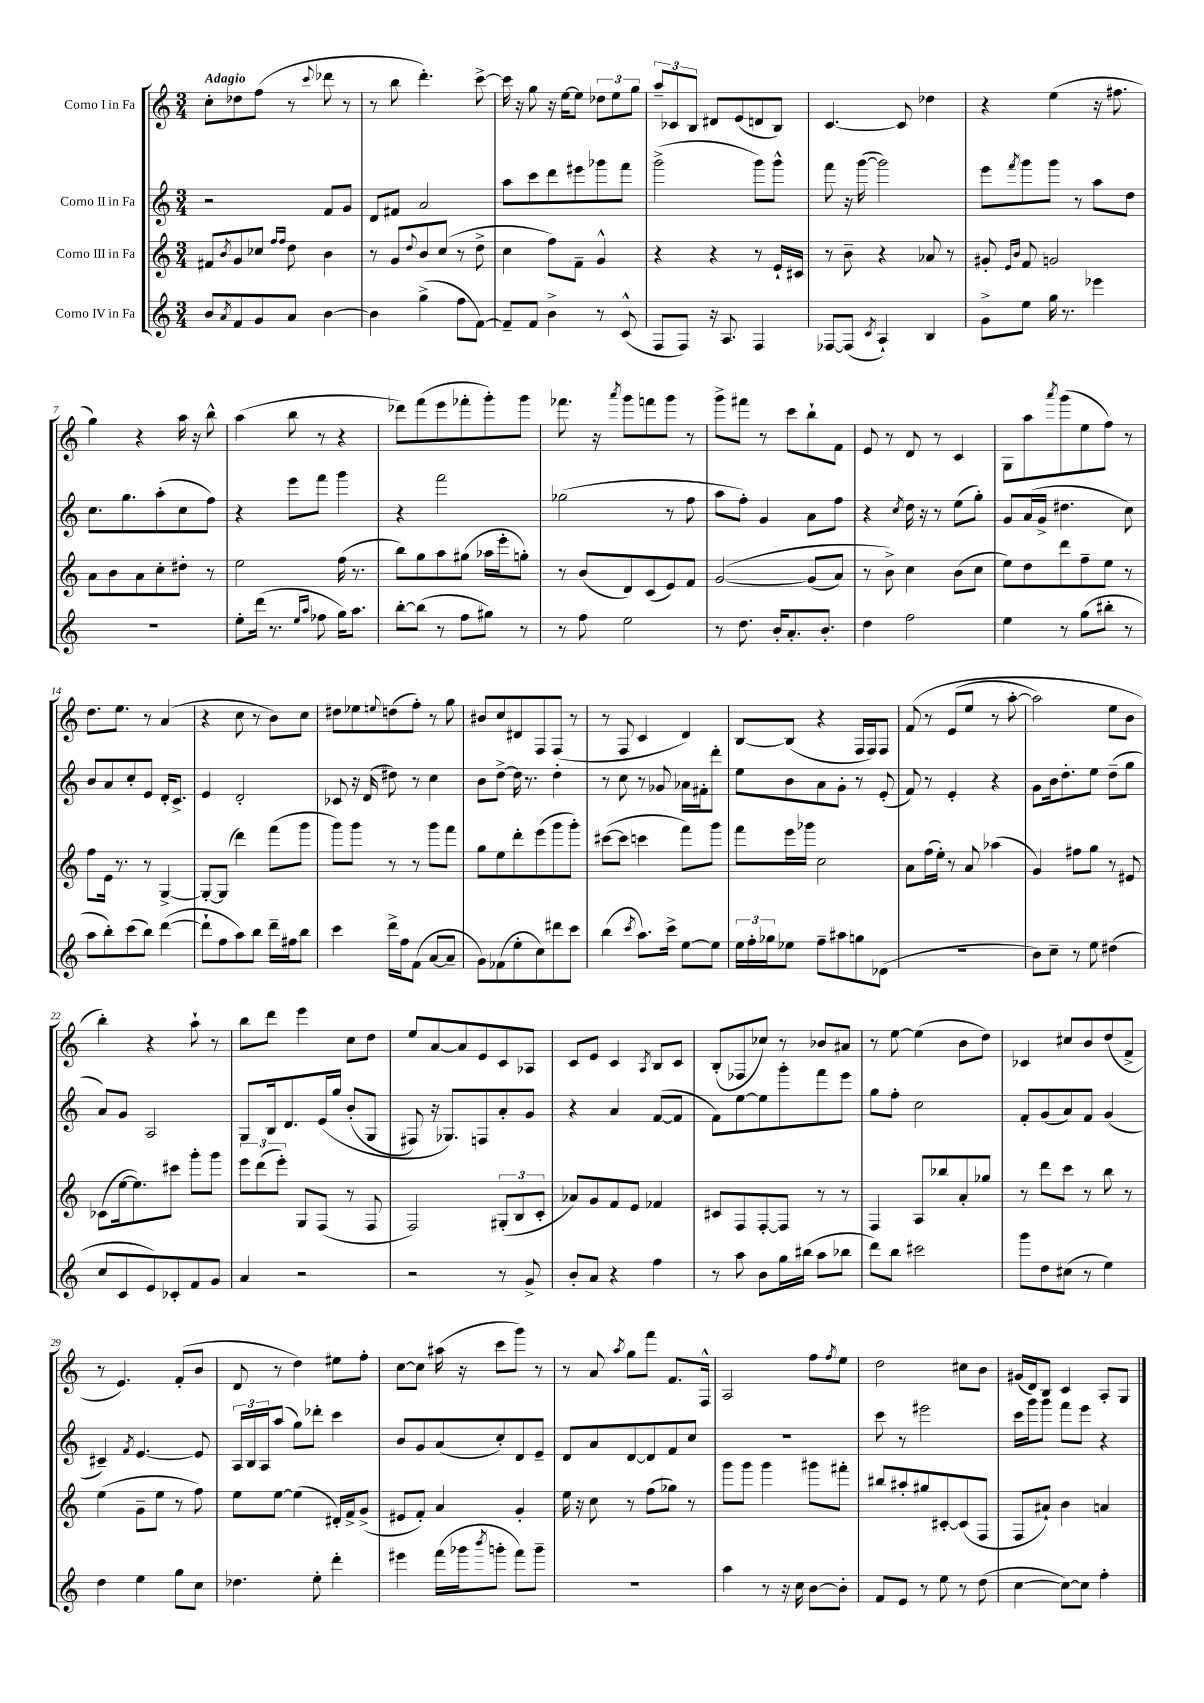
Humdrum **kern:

**kern	**kern	**kern	**kern
*staff4	*staff3	*staff2	*staff1
*clefG2	*clefG2	*clefG2	*clefG2
*k[]	*k[]	*k[]	*k[]
*M3/4	*M3/4	*M3/4	*M3/4
8b/L	8f#/L	2r	8cc'\L
8qa/	8qb/	.	.
8f/	8g/	.	8dd-\
8g/	8cc-/J	.	(8ff\J
.	16qqff/LL	.	.
.	16qqff/JJ	.	.
8a/J	8dd\	.	8r
.	.	.	8qqccc/
[4b\	4b\	8f/L	8ddd-\
.	.	8g/J	8r
=	=	=	=
4b\]	8r	8d/L	8r
.	8g/L	8f#/J	8bb\
.	8qqdd/	.	.
(4gg^\	8b/	2a/	4.ddd'\)
.	(8cc/J	.	.
8ff\L	8r	.	.
[8f\J)	8dd^\	.	[8ccc^\
=	=	=	=
8f~/]L	4cc\	8aa\L	16ccc\]
.	.	.	16r
8f/J	.	8ccc\	8gg\
4b^\	8ff\L)	8ddd\	16r
.	.	.	[16ee\LK
.	8f~\J	8eee#\	8ee\]J
8r	4g^^/	8ggg-\	12dd-\L
.	.	.	12ee\
(8c^^/	.	8fff\J	.
.	.	.	12gg\J
=	=	=	=
8F/L	4r	(2ggg^\	12aa~/L
.	.	.	12c-/
8F/J)	.	.	.
.	.	.	12B/J
16r	4r	.	8d#/L
8.A/	.	.	.
.	.	.	(8e/
4F/	8r	8ggg\L)	8d/
.	16e`/LL	8ggg^^\J	8B/J)
.	16c#/JJ	.	.
=	=	=	=
[8F-/L	8r	8fff\	[4.c/
(8F-/]J	8b~\	16r	.
.	.	([16ggg\	.
8qc/	.	.	.
4A`/)	4r	2ggg\])	.
.	.	.	8c/]
4B/	8a-/	.	4dd-\
.	8r	.	.
=	=	=	=
8g^\L	8g#'/	8eee\L	4r
.	16qqe/LL	.	.
.	16qqb/JJ	8qfff/	.
8ee\J	8f/	8ggg\	.
16gg\	2g/	8ggg\J	(4ee\
8.r	.	.	.
.	.	8r	.
4eee-\	.	8aa\L	16r
.	.	.	8.ff#\
.	.	8dd\J	.
=	=	=	=
2.r	8a\L	8.cc\L	4gg\)
.	8b\	.	.
.	.	8.gg\	.
.	8a\	.	4r
.	8cc'\	(8aa'\	.
.	8dd#'\J	8cc\	16aa\
.	.	.	16r
.	8r	8ff\J)	8bb^^\
=	=	=	=
8ee'\L	2ee\	4r	(4aa\
(16ddd\Jk	.	.	.
8.r	.	.	.
.	.	8eee\L	8bb\
16qqee/LL	.	.	.
16qqaa/JJ	.	.	.
8ff-\	.	8fff\J	8r
16gg\LK)	(16ff\	4ggg\	4r
8.aa\J	8.r	.	.
=	=	=	=
[8bb'\L	8bb\L)	4r	8ddd-\L)
(8bb\]J	8gg\	.	(8fff\
8r	8aa\	2fff\	8eee\
8ff\L	(8gg#\J	.	8fff-'\
8gg#\J)	16aa-\LL	.	8ggg'\)
.	16eee'\J	.	.
8r	8gg'\J)	.	8ggg\J
=	=	=	=
8r	8r	(2gg-\	8.fff-\
8ff\	(8b/L	.	.
.	.	.	16r
.	.	.	8qaaa/
2ee\	8d/)	.	8ggg\L
.	(8c/	.	8fff\
.	8e/)	8r	8ggg\J
.	8f/J	8ff\	8r
=	=	=	=
8r	&([2g/	8aa\L	8ggg^\L
8.dd\	.	8ff'\J)	8fff#\J
.	.	4g/	8r
16b'/LK	.	.	.
8.a'/	.	.	8ccc\L
.	(8g/]L	8a\L	8bb`\
8.b'/J	.	.	.
.	8a/J)	8ff\J	8f\J
=	=	=	=
4dd\	8r	4r	8e/
.	8b^\&)	.	8r
.	.	8qcc/	.
2ff\	4cc\	16dd\	8d/
.	.	16r	.
.	.	8r	8r
.	(8b\L	(8ee\L	4c/
.	8cc\J	8gg'\J)	.
=	=	=	=
4ee\	8ee\L)	8g/L	8G\L
.	8dd\	(16a/L	8aa\
.	.	16g^/JJ	.
.	.	.	8qaaa/
8r	8ddd\	4.dd#\	(8ggg\
(8gg\L	8ff~\	.	8ee\
8bb#'\J	8ee\J	.	8ff\J)
8r	8r	8cc\)	8r
=	=	=	=
8aa\L	8ff\L	8b/L	8.dd\L
8bb'\)	16e\Jk	8a/	.
.	8.r	.	8.ee\J
(8ccc\	.	8cc'/	.
8bb\J)	8r	8e/J	8r
([4ddd\	[4G^/	16d'/LK	(4a/
.	.	8.c^/J	.
=	=	=	=
8ddd`\]L	8G'/_L	4e/	4r
8ff\	(8G/]J	.	.
8aa\)	4ddd\)	2d'/	8cc\
8bb\J	.	.	8r
16ddd~\LL	(8fff\L	.	8b\L)
16ff#\J	.	.	.
8bb\J	8ggg\J	.	8cc\J
=	=	=	=
4ccc\	8ggg\L)	8c-/	8dd#\L
.	8ggg\J	16r	8ee-\
.	.	(16d/	.
.	.	.	8qqee/
16ddd^\LL	8r	8dd#\)	(8dd\
16ff\J	.	.	.
(8f\J	8r	8r	8ff'\J)
[8a/L	8ggg\L	4cc\	8r
8a~/]J	8fff\J	.	8gg\
=	=	=	=
8g\L)	8gg\L	8b\L	8b#/L
(8f-\	8ee\	[8dd^\J	8cc/
8ee'\	8ddd'\	16dd\]	8d#/
.	.	8.r	.
8cc\)	(8eee\	.	8F/
8ddd#\	8ggg\	4dd'\	(8F/J
8ccc\J	8ggg'\J)	.	8r
=	=	=	=
(4bb\	([8ccc#\L	8r	8r
.	8ccc#\]J	8cc\	8F/
8qccc/	.	.	.
8.aa\L)	4ccc\	8r	4c/
.	.	8g-/	.
16ccc^\Jk	.	.	.
[8ee\L	8fff\L)	16a-\LL	4d/)
.	.	16f#'\J	.
8ee\]J	8ggg\J	8ddd'\J	.
=	=	=	=
24ee\LL	8fff\L	8ee\L	[8B/L
24ff'\	.	.	.
24gg-\J	.	.	.
8ee-\J	16eee\L	8b\	(8B/]J
.	16ggg-\JJ	.	.
8ff~\L	2cc\	8a\	4r
8aa#\	.	8g'\J	.
8gg\	.	8r	16F/LL
.	.	.	16F/J)
(8d-\J	.	(8e'/	8F/J
=	=	=	=
2.r	8a\L	8f/)	&(8f/
.	(16ff\L	8r	8r
.	16ee'\JJ)	.	.
.	8r	4e'/	(8e/L
.	8a/	.	8ee/J
.	(4aa-\	4r	8r
.	.	.	[8aa'\
=	=	=	=
8b\L)	4g/)	8g\L	2aa\])
8cc~\J	.	16b\k	.
.	.	8.dd'\	.
8r	8ff#\L	.	.
8ee\	8gg\J	8ee\J	.
(4dd#\	8r	(8dd~\L	8ee\L
.	8e#/	8gg\J	8b\J
=	=	=	=
8cc/L	(8c-\L	8a/L)	4bb'\&)
8c/	[16ee\k	8g/J	.
.	8.ee\])	.	.
8e/)	.	2A/	4r
8c-'/	8ccc#\J	.	.
8f/	8ggg'\L	.	8aa`\
8g/J	8ggg\J	.	8r
=	=	=	=
4a/	12eee\L	8G/L	8bb\L
.	(12ddd\	.	.
.	.	16B/k	8ddd\J
.	12eee'\J)	.	.
.	.	8.d/	.
2r	8G/L	.	4eee\
.	(8F/J	&(16e/L	.
.	.	16gg/JJ	.
.	8r	(8b'/L	8cc\L
.	8F/	8G/J	8dd\J
=	=	=	=
2r	2F/)	8F#/)	8ee/L
.	.	16r	[8a/
.	.	8.G-/L&)	.
.	.	.	8a/]
.	.	8F/	8e/
8r	(12G#'/L	8a'/	8c/
.	12B/	.	.
8g^/	.	8g/J	8A-/J
.	12c'/J	.	.
=	=	=	=
8b'/L	8a-/L)	4r	8c/L
8a/J	8g/	.	8e/J
4r	8f/	4a/	4c/
.	8e/J	.	.
.	.	.	8qA/
4ff\	4f-/	([8f/L	8B/L
.	.	8f/]J	8c/J
=	=	=	=
8r	8c#/L	8f\L)	(8B'/L
8aa\	8F/	[8ee\	8F-/
8b\L	[8F'/	8ee\]	8cc-/J)
16gg\L	8F/]J	8ggg'\	8r
(16bb#\JJ	.	.	.
8aa\L	8r	8fff\	8b-/L
8bb-\J	8r	8eee\J	8a#/J
=	=	=	=
8ddd\L)	4F/	8gg\L	8r
8bb\J	.	8ff'\J	[8ee\
2ccc#\	8A/L	2cc\	(4ee\]
.	8bb-/	.	.
.	8a'/	.	8b\L
.	8gg-/J	.	8dd\J)
=	=	=	=
8ggg\L	8r	8f'/L	4c-/
8dd\	8ddd\L	(8g/	.
(8cc#\J	8ccc\J	8a/)	8cc#/L
8r	8r	8f/J	8b/
4ee\)	8bb\	(4g/	(8dd/
.	8r	.	8f^/J
=	=	=	=
4dd\	(4ee\	4c#~/)	8r
.	.	.	4.e/)
.	.	8qf/	.
4ee\	8g~\L	[4.e/	.
.	8ee\J	.	.
8gg\L	8r	.	(8f'/L
8cc\J	8ff\)	8e/]	8b/J
=	=	=	=
4.dd-\	8ee\L	24A/LL	8d/
.	.	24B/	.
.	.	24A/J	.
.	[8ee\J	(8aa/J	8r
.	(4ee\]	8gg\L)	4dd\)
8ee'\	.	8ddd-'\J	.
4ddd'\	16d#'/LL)	4ccc\	8ee#\L
.	16f^/J	.	.
.	(8g^/J	.	8ff'\J
=	=	=	=
4eee#\	8e#/L	8b/L	[8cc\L
.	8f'/J)	8g/	8cc\]J
(16fff\LL	4a/	(8a/	(16aa#\
16ggg-\J	.	.	16r
8qbbb/	.	.	.
8ggg'\J	.	8cc'/)	8ccc\L
8fff\L)	4g'/	8d/	8ggg\J)
8ggg~\J	.	8e~/J	8r
=	=	=	=
2.r	16ee\	8d/L	8r
.	16r	.	.
.	8cc\	8a/	8a/
.	.	.	8qaa/
.	8r	[8d/	8gg\L
.	(8ff\L	8d/]	8fff\J
.	8gg-\J)	8f/	8.f/L
.	8r	8cc/J	.
.	.	.	16F^^/Jk
=	=	=	=
4aa\	8ggg\L	2.r	2A/
.	8ggg\J	.	.
8r	4ggg\	.	.
16r	.	.	.
16cc\	.	.	.
[8b\L	8ggg#\L	.	8ff\L
.	.	.	8qff/
8b'\]J	8fff#'\J	.	8ee\J
=	=	=	=
8f/L	8bb#/L	8ccc\	2dd\
8e/J	8aa#'/	8r	.
8r	8gg#/	2eee#\	.
8ee\	[8c#'/	.	.
8r	(8c#/]	.	8cc#\L
(8dd\	8F/J	.	8b\J
=	=	=	=
[4cc\	8F/L	16ccc\LL	(16g#/LL
.	.	16ggg\J	16d/J)
.	8a#`/J)	8ggg\J	8B/J
8cc\_L)	4b\	8fff\L	4c/
8cc\]J	.	8eee\J	.
4ff'\	4a/	4r	8A'/L
.	.	.	8G/J
==	==	==	==
*-	*-	*-	*-
